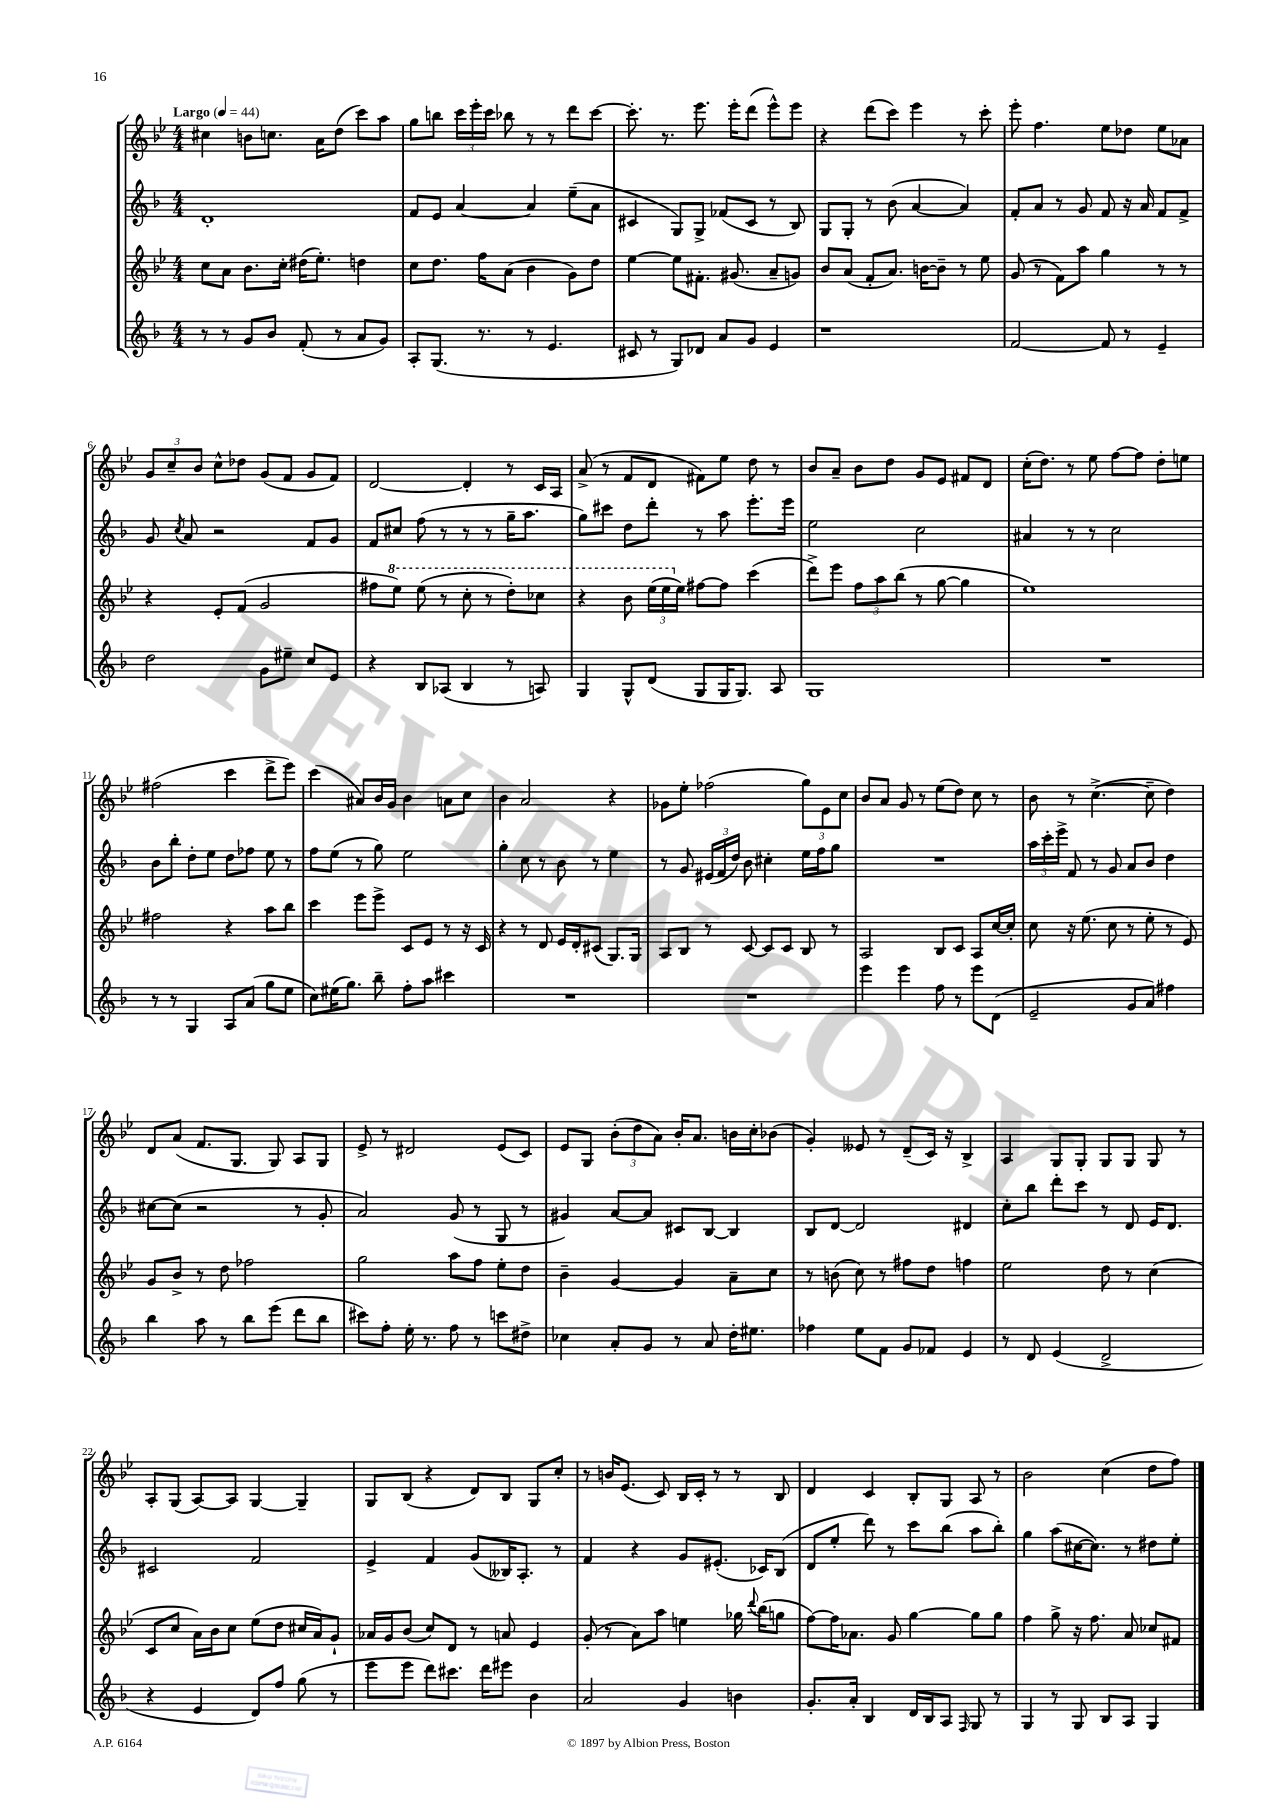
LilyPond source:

<<
\new StaffGroup <<
\new Staff = "s0" {
    \clef treble \key bes \major \numericTimeSignature \time 4/4 \tempo "Largo" 4 = 44
    \autoBeamOff cis''4 b'8[ c''8.] a'16[ d''8]( c'''8[) a''8] |
    g''8[ b''8] \tuplet 3/2 { c'''16[ ees'''16-. c'''16] } bes''8 r8 r8 d'''8[ c'''8]~ |
    c'''8.-. r8. ees'''8. ees'''16[-. d'''8]( ees'''8[-^) ees'''8] |
    r4 d'''8[( c'''8]) ees'''4 r8 c'''8-. |
    ees'''8-. f''4. ees''8[ des''8] ees''8[ aes'8] |
    \tuplet 3/2 { g'8[ c''8-- bes'8] } c''8[-^ des''8] g'8[( f'8] g'8[ f'8]) |
    d'2~ d'4-. r8 c'16[ a16] |
    a'8->( r8 f'8[ d'8] fis'8[) ees''8] d''8 r8 |
    bes'8[ a'8]-- bes'8[ d''8] g'8[ ees'8] fis'8[ d'8] |
    c''16[-.( d''8.]) r8 ees''8 f''8[~ f''8] d''8[-. e''8] |
    fis''2( c'''4 d'''8[-> ees'''8]) |
    c'''4( ais'8[) bes'16 g'16] bes'4 a'8[ c''8] |
    bes'4 a'2 r4 |
    ges'8[ ees''8]-. fes''2( \tuplet 3/2 { g''8[) ees'8 c''8] } |
    bes'8[ a'8] g'8 r8 ees''8[( d''8]) c''8 r8 |
    bes'8 r8 c''4.~->( c''8-- d''4) |
    d'8[ a'8]( f'8.[ g8.] g8) a8[ g8] |
    ees'8-> r8 dis'2 ees'8[( c'8]) |
    ees'8[ g8] \tuplet 3/2 { bes'8[-.( d''8 a'8]) } bes'16[-. a'8.] b'16[ c''16-. bes'8]( |
    g'4-.) eeses'8 r8 d'8[--( c'16]) r16 bes4-> |
    a4 g8[ g8]-. g8[ g8] g8 r8 |
    a8[-. g8]( a8[~) a8] g4~ g4-- |
    g8[ bes8]( r4 d'8[) bes8] g8[ c''8]-. |
    r8 b'16[ ees'8.]( c'8) bes16[ c'16]-. r8 r8 bes8 |
    d'4 c'4 bes8[-. g8] a8 r8 |
    bes'2 c''4( d''8[ f''8]) \bar "|." |
}
\new Staff = "s1" {
    \clef treble \key f \major \numericTimeSignature \time 4/4
    \autoBeamOff d'1-. |
    f'8[ e'8] a'4~ a'4 e''8[--( a'8] |
    cis'4 g8[) g8]-> fes'8[( cis'8] r8 bes8) |
    g8[ g8]-. r8 bes'8( a'4~ a'4) |
    f'8[-. a'8] r8 g'8 f'8 r16 a'16 f'8[ f'8]-> |
    g'8 \acciaccatura { c''8 } a'8 r2 f'8[ g'8] |
    f'8[ cis''8] f''8( r8 r8 r8 g''16[-- a''8.] |
    g''8[) cis'''8] d''8[ d'''8]-. r8 a''8 e'''8.[-. e'''16] |
    e''2 c''2 |
    ais'4 r8 r8 c''2 |
    bes'8[ bes''8]-. d''8[-. e''8] d''8[ fes''8] e''8 r8 |
    f''8[ e''8]( r8 g''8) e''2 |
    g''4-. c''8 r8 bes'8 r8 e''4 |
    r8 g'8 \tuplet 3/2 { eis'16[( f'16 d''16]) } bes'8 cis''4-. e''16[ f''16 g''8] |
    R1 |
    \tuplet 3/2 { a''16[ c'''16-. e'''16]-> } f'8 r8 g'8 a'8[ bes'8] d''4 |
    cis''8[~ cis''8]( r2 r8 g'8-. |
    a'2) g'8( r8 g8 r8 |
    gis'4) a'8[~ a'8] cis'8[ bes8]~ bes4 |
    bes8[ d'8]~ d'2 dis'4 |
    c''8[-. bes''8] d'''8[-. c'''8] r8 d'8 e'16[ d'8.] |
    cis'2 f'2 |
    e'4-> f'4 g'8[( beses16) a8.]-. r8 |
    f'4 r4 g'8[ eis'8.]-.( ces'16[) bes8]( |
    d'8[ e''8]-. d'''8) r8 c'''8[ bes''8]( a''8[ bes''8]-.) |
    g''4 a''8[( cis''16~ cis''8.]) r8 dis''8[ e''8]-. \bar "|." |
}
\new Staff = "s2" {
    \clef treble \key bes \major \numericTimeSignature \time 4/4
    \autoBeamOff c''8[ a'8] bes'8.[ c''16]-. dis''16[( ees''8.]-.) d''4 |
    c''8[ d''8.] f''16[ a'8]( bes'4 g'8[) d''8] |
    ees''4~ ees''8[ fis'8.]-. gis'8.( a'8[-- g'8]) |
    bes'8[ a'8]( f'8[-. a'8.]) b'16[~ b'8]-- r8 ees''8 |
    g'8( r8 f'8[) a''8] g''4 r8 r8 |
    r4 ees'8[-. f'8]( g'2 |
    fis''8[ \ottava #1 ees'''8]) ees'''8( r8 c'''8-. r8 d'''8[-.) ces'''8] |
    r4 bes''8 \tuplet 3/2 { ees'''16[( ees'''16 \ottava #0 ees''16]) } fis''8[~ fis''8] c'''4( |
    d'''8[->) ees'''8] \tuplet 3/2 { f''8[ a''8 bes''8]( } r8 g''8~ g''4 |
    ees''1) |
    fis''2 r4 a''8[ bes''8] |
    c'''4 ees'''8[ ees'''8]-> c'8[ ees'8] r8 r16 c'16 |
    r4 r8 d'8 ees'16[ d'16-. cis'8]( g8.[) g16] |
    a8[ bes8] r8 c'8~ c'8[ c'8] bes8 r8 |
    a2 bes8[ c'8] a8[ c''16~ c''16]-. |
    c''8 r16 ees''8.( c''8 r8 ees''8-. r8 ees'8) |
    g'8[ bes'8]-> r8 d''8 fes''2 |
    g''2 a''8[ f''8] ees''8[-. d''8] |
    bes'4-- g'4~ g'4 a'8[-- c''8] |
    r8 b'8( c''8) r8 fis''8[ d''8] f''4 |
    ees''2 d''8 r8 c''4( |
    c'8[ c''8] a'16[) bes'16 c''8] ees''8[( d''8] cis''16[ a'16) g'8]-! |
    aes'16[ g'16 bes'8]( c''8[) d'8] r8 a'8 ees'4 |
    g'8-.( r8 a'8[) a''8] e''4 ges''16 \appoggiatura { d'''8 } bes''16[( g''8] |
    f''8[~) f''16 aes'8.] g'8 g''4~ g''8[ g''8] |
    f''4 g''8-> r16 f''8. a'8 ces''8[ fis'8] \bar "|." |
}
\new Staff = "s3" {
    \clef treble \key f \major \numericTimeSignature \time 4/4
    \autoBeamOff r8 r8 g'8[ bes'8] f'8-.( r8 a'8[ g'8]) |
    a8[-. g8.]( r8. r8 e'4. |
    cis'8 r8 g8[) des'8] a'8[ g'8] e'4 |
    r1 |
    f'2~ f'8 r8 e'4-- |
    d''2 g'8[ eis''8]-- c''8[ e'8] |
    r4 bes8[ aes8]( bes4 r8 a8) |
    g4 g8[-^ d'8]( g8[ g16 g8.]) a8 |
    g1 |
    R1 |
    r8 r8 g4 a8[ a'8]( g''8[ e''8] |
    c''8[) eis''16( g''8.]) bes''8-- f''8[-. a''8] cis'''4 |
    R1 |
    R1 |
    e'''4 e'''4 f''8 r8 e'''8[ d'8]( |
    e'2-- g'8[ a'8]) fis''4 |
    bes''4 a''8 r8 bes''8[ e'''8]( d'''8[ bes''8] |
    cis'''8[) f''8]-. e''16-. r8. f''8 r8 c'''8[ dis''8]-> |
    ces''4 a'8[-. g'8] r8 a'8 d''16[-. eis''8.] |
    fes''4 e''8[ f'8] g'8[ fes'8] e'4 |
    r8 d'8 e'4( d'2-> |
    r4 e'4 d'8[) f''8] g''8( r8 |
    e'''8[ e'''8] d'''8[) cis'''8.] d'''16[ eis'''8] bes'4 |
    a'2 g'4 b'4 |
    g'8.[-. a'16]-. bes4 d'16[ bes16 a8] \grace { f16 } g8 r8 |
    g4 r8 g8 bes8[ a8] g4 \bar "|." |
}
>>
>>
